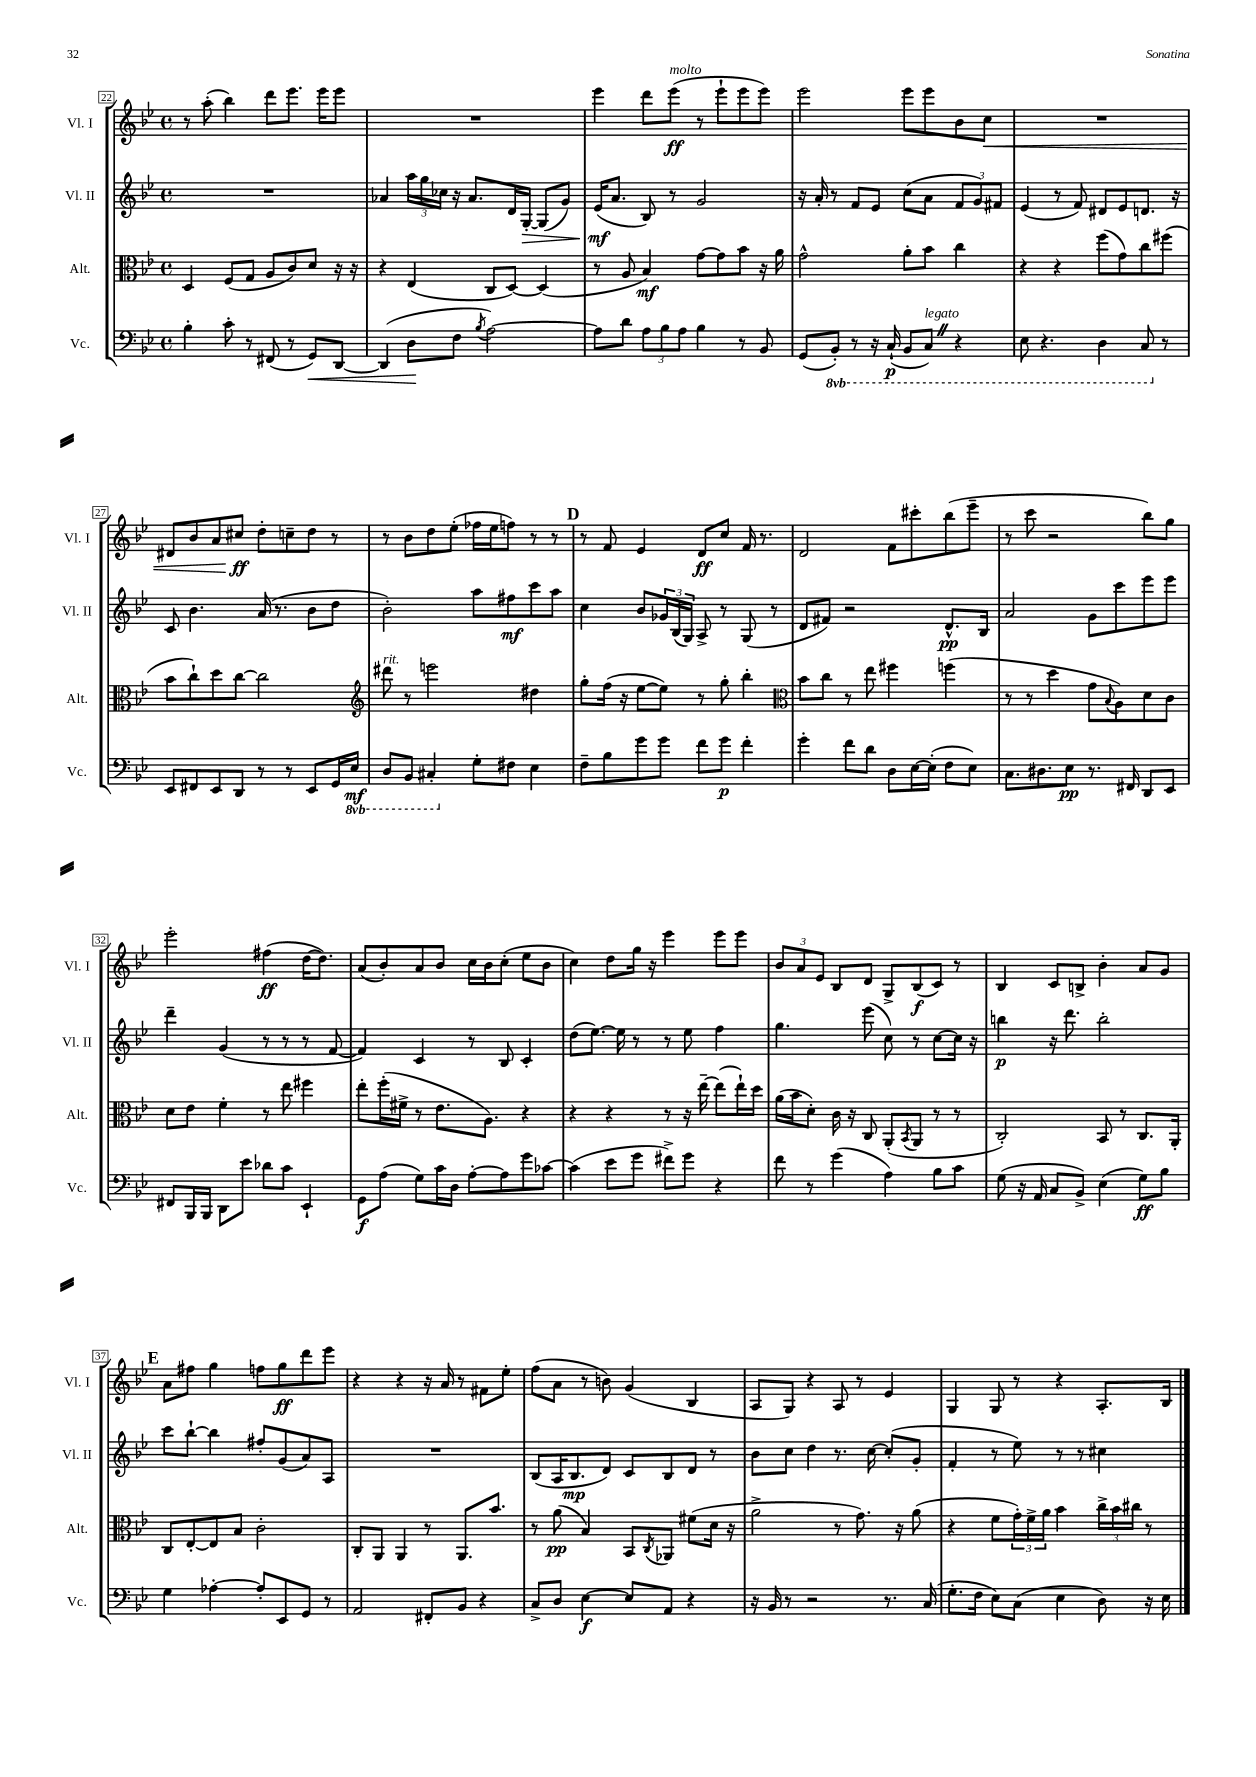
<<
\new StaffGroup <<
\new Staff = "s0" \with { instrumentName = "Vl. I" shortInstrumentName = "Vl. I" } {
    \clef treble \key bes \major \defaultTimeSignature \time 4/4
    r8 a''8-.( bes''4) d'''8 ees'''8. ees'''16 ees'''8 |
    R1 |
    ees'''4 d'''8 ees'''8\ff^\markup { \italic "molto" }( r8 ees'''8-! ees'''8 ees'''8) |
    ees'''2 ees'''8 ees'''8 bes'8 c''8\< |
    R1 |
    dis'8 bes'8 a'8 cis''8\ff\! d''8-. c''8-- d''8 r8 |
    r8 bes'8 d''8 ees''8-.( fes''16 ees''16 f''8) r8 r8 |
    \mark \markup { \bold "D" } r8 f'8 ees'4 d'8\ff c''8 f'16 r8. |
    d'2 f'8 cis'''8-. bes''8( ees'''8-- |
    r8 c'''8 r2 bes''8) g''8 |
    ees'''2-. fis''4\ff( d''16~ d''8.) |
    a'8( bes'8-.) a'8 bes'8 c''16 bes'16 c''8-.( ees''8 bes'8 |
    c''4) d''8 g''16 r16 ees'''4 ees'''8 ees'''8 |
    \tuplet 3/2 { bes'8 a'8 ees'8 } bes8 d'8 g8-> bes8\f( c'8) r8 |
    bes4 c'8 b8-> bes'4-. a'8 g'8 |
    \mark \markup { \bold "E" } a'8 fis''8 g''4 f''8 g''8\ff d'''8 ees'''8 |
    r4 r4 r16 a'16 r8 fis'8 ees''8-. |
    f''8( a'8 r8 b'8) g'4( bes4 |
    a8 g8) r4 a8 r8 ees'4 |
    g4 g8 r8 r4 a8.-. bes16 \bar "|." |
}
\new Staff = "s1" \with { instrumentName = "Vl. II" shortInstrumentName = "Vl. II" } {
    \clef treble \key bes \major \defaultTimeSignature \time 4/4
    R1 |
    aes'4 \tuplet 3/2 { a''16 g''16 ces''16 } r16 aes'8. d'16 g16~-.\> g8( g'8) |
    ees'16\mf\!( a'8. bes8) r8 g'2 |
    r16 a'16-. r8 f'8 ees'8 c''8( a'8 \tuplet 3/2 { f'8 g'8) fis'8 } |
    ees'4( r8 f'8) dis'8 ees'8 d'8. r16 |
    c'8 bes'4. a'16( r8. bes'8 d''8 |
    bes'2-.) a''8 fis''8\mf c'''8 a''8 |
    \mark \markup { \bold "D" } c''4 bes'8 \tuplet 3/2 { ges'16 bes16( g16) } a8-> r8 g8( r8 |
    d'8 fis'8) r2 d'8.-^\pp bes16 |
    a'2 g'8 c'''8 ees'''8 ees'''8 |
    d'''4-- g'4( r8 r8 r8 f'8~ |
    f'4) c'4 r8 bes8 c'4-. |
    d''8( ees''8.~) ees''16 r8 r8 ees''8 f''4 |
    g''4. ees'''8( c''8) r8 c''8~ c''16 r16 |
    b''4\p r16 d'''8. b''2-. |
    \mark \markup { \bold "E" } c'''8 bes''8~-! bes''4 fis''8-. g'8( a'8) a8 |
    R1 |
    bes8( a16 bes8.\mp d'8) c'8 bes8 d'8 r8 |
    bes'8 c''8 d''4 r8. c''16~ c''8-.( g'8-. |
    f'4-. r8 ees''8) r8 r8 cis''4 \bar "|." |
}
\new Staff = "s2" \with { instrumentName = "Alt." shortInstrumentName = "Alt." } {
    \clef alto \key bes \major \defaultTimeSignature \time 4/4
    d4 f8( g8 a8 c'8) d'8 r16 r16 |
    r4 ees4( c8 d8~) d4( |
    r8 a8 bes4\mf) g'8~ g'8 bes'8 r16 a'16 |
    g'2-^ a'8-. bes'8 c''4 |
    r4 r4 f''8( g'8) c''8 fis''8( |
    bes'8 c''8-!) d''8 c''8~ c''2 |
    \clef treble dis'''8^\markup { \italic "rit." } r8 e'''2 dis''4 |
    \mark \markup { \bold "D" } g''8-. f''16( r16 ees''8~ ees''8) r8 g''8-. bes''4-. |
    \clef alto bes'8 c''8 r8 ees''8 fis''4 f''4( |
    r8 r8 d''4 g'8 \appoggiatura { bes8 } a8) d'8 c'8 |
    d'8 ees'8 f'4-. r8 ees''8 fis''4 |
    ees''8-. f''16-.( fis'16-> r8 ees'8. a8.) r4 |
    r4 r4 r8 r16 ees''16~-- ees''8( ees''16-!) d''16 |
    a'16( bes'16 d'8-.) c'16 r16 c8 a,8-.( \acciaccatura { bes,8 } a,8 r8 r8 |
    c2-.) bes,8 r8 c8. a,16-. |
    \mark \markup { \bold "E" } c8 ees8~-. ees8 bes8 c'2-. |
    c8-. a,8 a,4 r8 a,8. bes'8. |
    r8 a'8\pp( bes4) bes,8 \acciaccatura { c8 } aes,8 fis'8( d'16 r16 |
    a'2-> r8 g'8.) r16 a'8( |
    r4 f'8 \tuplet 3/2 { g'16-.) f'16-> a'16 } bes'4 \tuplet 3/2 { c''16-> bes'16 cis''16 } r8 \bar "|." |
}
\new Staff = "s3" \with { instrumentName = "Vc." shortInstrumentName = "Vc." } {
    \clef bass \key bes \major \defaultTimeSignature \time 4/4 \set Staff.ottavationMarkups = #ottavation-simple-ordinals
    bes4-. c'8-. r8 fis,8( r8 g,8\<) d,8~ |
    d,4( d8\! f8 \acciaccatura { bes8 } a2~) |
    a8 d'8 \tuplet 3/2 { a8 bes8 a8 } bes4 r8 bes,8 |
    g,8( \ottava #-1 bes,,8-.) r8 r16 c,16-!\p( bes,,8 c,8^\markup { \italic "legato" }) \once \override BreathingSign.text = \markup { \musicglyph "scripts.caesura.straight" } \breathe r4 |
    ees,8 r4. d,4 c,8 \ottava #0 r8 |
    ees,8 fis,8 ees,8 d,8 r8 r8 ees,8 g,16 \ottava #-1 ees,16\mf |
    d,8 bes,,8 cis,4-. \ottava #0 g8-. fis8 ees4 |
    \mark \markup { \bold "D" } f8-- bes8 g'8 g'8 f'8 g'8\p f'4-. |
    g'4-. f'8 d'8 d8 ees16~ ees16-.( f8 ees8) |
    c8. dis8. ees8\pp r8. fis,16 d,8 ees,8 |
    fis,8 bes,,16 bes,,16 d,8 ees'8 des'8 c'8 ees,4-! |
    g,8\f a8( g8) c'16 d16 a8~-. a8 g'8 ces'8~ |
    ces'4( ees'8 g'8 fis'8->) g'8 r4 |
    f'8 r8 g'4( a4) bes8 c'8 |
    g8( r16 a,16 c8 bes,8->) ees4( g8\ff) bes8 |
    \mark \markup { \bold "E" } g4 aes4~-. aes8-. ees,8 g,8 r8 |
    a,2 fis,8-. bes,8 r4 |
    c8-> d8 ees4~\f ees8 a,8 r4 |
    r16 bes,16 r8 r2 r8. c16( |
    g8.-. f16 ees8) c8( ees4 d8) r16 ees16 \bar "|." |
}
>>
>>
\layout { \context { \Score currentBarNumber = #22 \override BarNumber.stencil = #(make-stencil-boxer 0.1 0.3 ly:text-interface::print) } }
